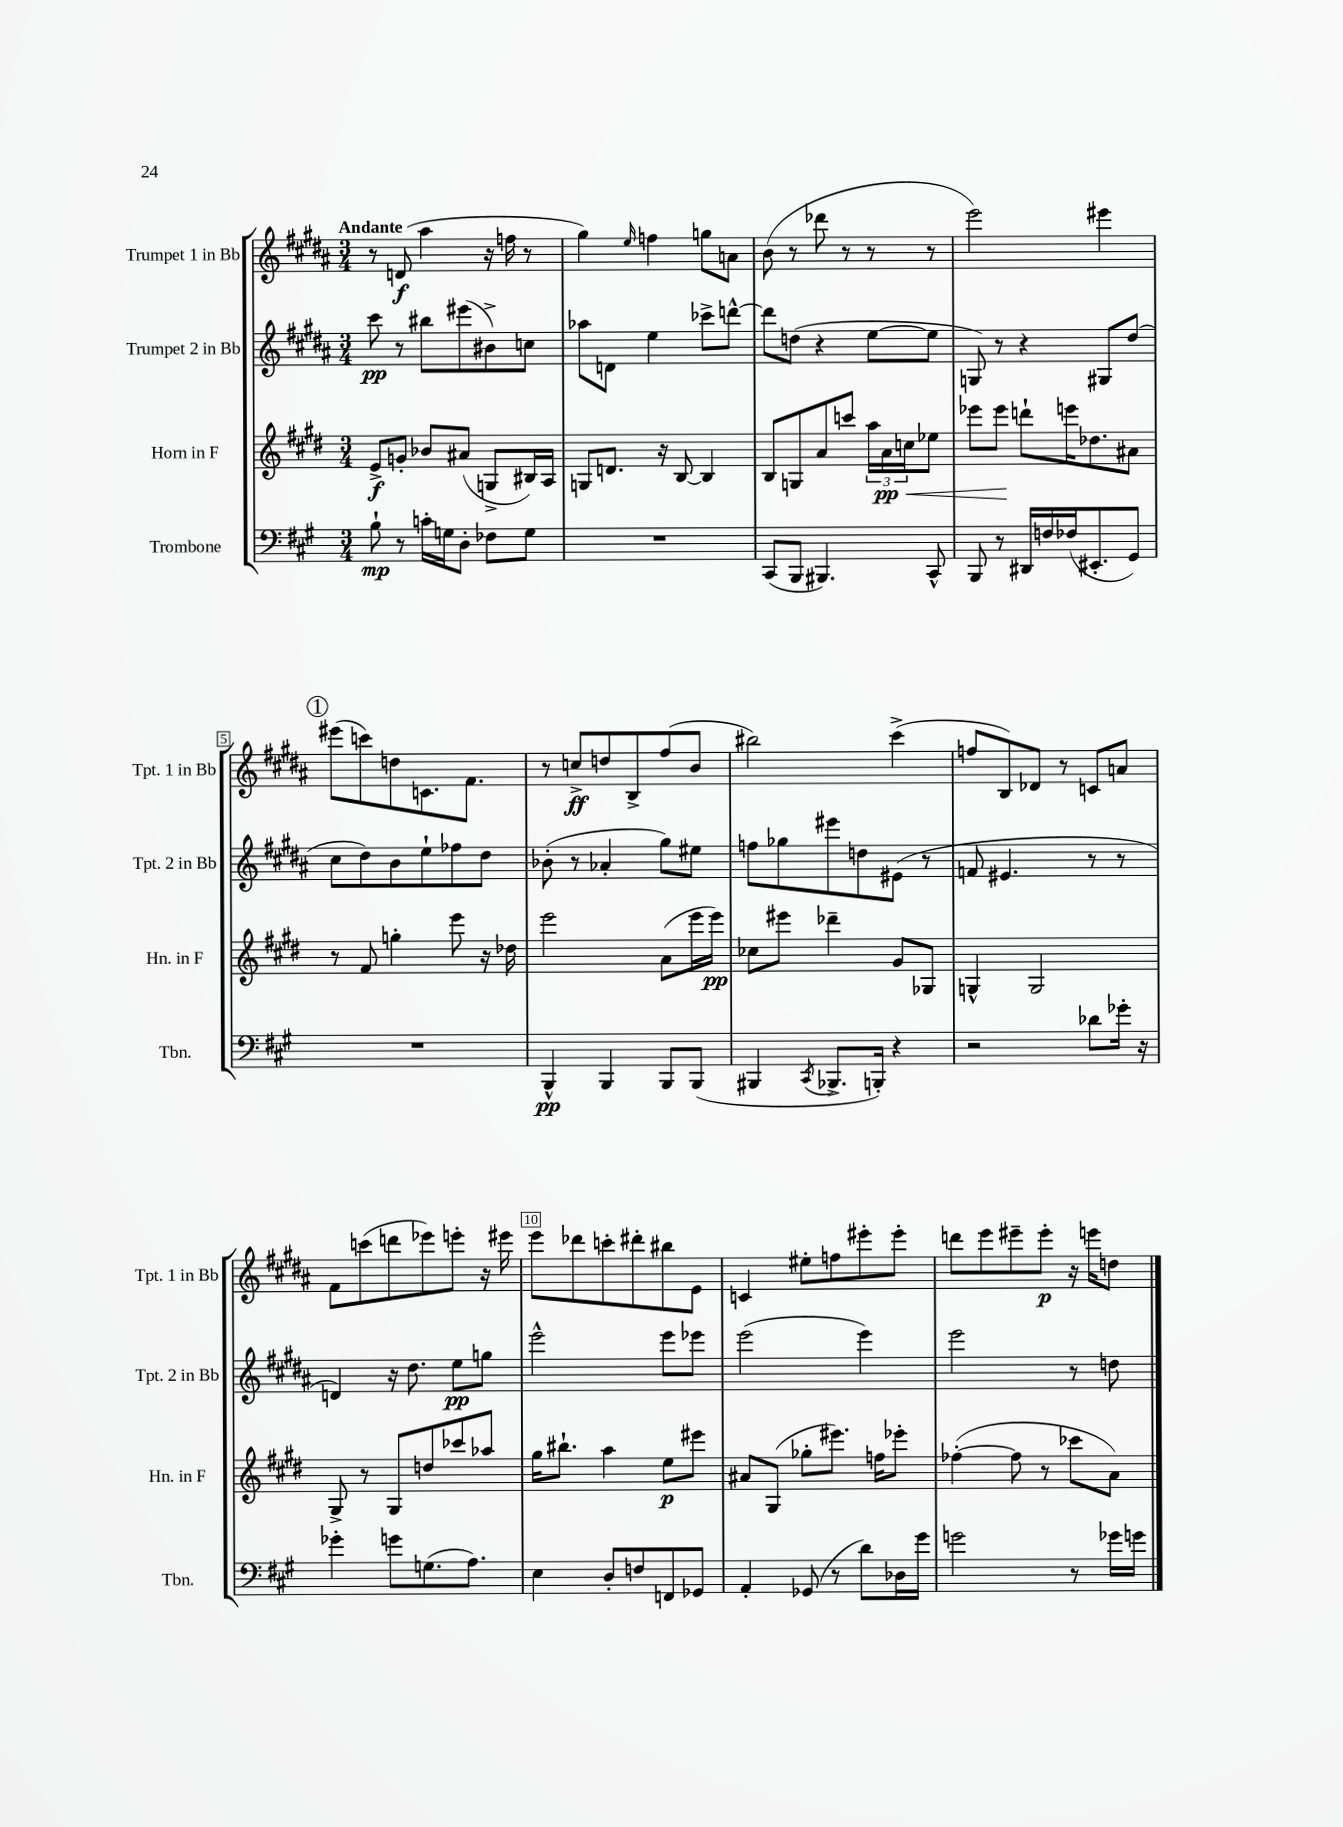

**kern	**dynam	**kern	**dynam	**kern	**dynam	**kern	**dynam
*part4	*part4	*part3	*part3	*part2	*part2	*part1	*part1
*staff4	*staff4	*staff3	*staff3	*staff2	*staff2	*staff1	*staff1
*I"Trombone	*	*I"Horn in F	*	*I"Trumpet 2 in Bb	*	*I"Trumpet 1 in Bb	*
*I'Tbn.	*	*I'Hn. in F	*	*I'Tpt. 2 in Bb	*	*I'Tpt. 1 in Bb	*
*clefF4	*	*clefG2	*	*clefG2	*	*clefG2	*
*k[f#c#g#]	*	*k[f#c#g#d#]	*	*k[f#c#g#d#a#]	*	*k[f#c#g#d#a#]	*
*M3/4	*	*M3/4	*	*M3/4	*	*M3/4	*
=1	=1	=1	=1	=1	=1	=1	=1
!	!	!	!	!	!	!LO:TX:a:B:t=Andante	!
8B`\	mp	8e^/L	f	8ccc#\	pp	8r	.
8r	.	8gn'/J	.	8r	.	(8dn/	f
16cn'\LL	.	8b-X/L	.	8bb#X\L	.	4aa#\	.
16Gn\J	.	.	.	.	.	.	.
8D'\J	.	(8a#X/J	.	(8eee#X\	.	.	.
8F-X\L	.	8Gn^/L	.	8b#X^\)	.	16r	.
.	.	.	.	.	.	16ffn\	.
8G\J	.	16B#X/L)	.	8ccn\J	.	8r	.
.	.	16A/JJ	.	.	.	.	.
=2	=2	=2	=2	=2	=2	=2	=2
2.r	.	8Gn/L	.	8aa-X\L	.	4gg#\)	.
.	.	8.dn/J	.	8dn\J	.	.	.
.	.	.	.	.	.	16qqee/	.
.	.	.	.	4ee\	.	4ffn\	.
.	.	16r	.	.	.	.	.
.	.	[8B/	.	.	.	.	.
.	.	4B/]	.	8ccc-X^\L	.	8ggn\L	.
.	.	.	.	[8dddn^^\J	.	8an\J	.
=3	=3	=3	=3	=3	=3	=3	=3
(8CC#/L	.	8B/L	.	8ddd\L]	.	(8b\	.
8BBB/J	.	8Gn/	.	(8ddn\J	.	8r	.
4.BBB#X/)	.	8a/	.	4r	.	8ddd-X\	.
.	.	8cccn/J	.	.	.	8r	.
.	.	24aa\LL	.	[8ee\L	.	8r	.
!	!	!	!LO:HP:b	!	!	!	!
.	.	24a\	< pp	.	.	.	.
.	.	24ccn\J	.	.	.	.	.
8CC#^^/	.	8ee-X\J	.	8ee\J]	.	8r	.
=4	=4	=4	=4	=4	=4	=4	=4
8BBB/	.	8eee-X\L	.	8Gn/)	.	2eee\)	.
8r	.	8eee-\J	.	8r	.	.	.
16DD#X/LL	.	8dddn`\L	[	4r	.	.	.
16Fn/	.	.	.	.	.	.	.
(16F-X/J	.	16eeen\K	.	.	.	.	.
8.EE#X'/	.	8.dd-X\	.	.	.	.	.
.	.	.	.	8G#X/L	.	4eee#X\	.
8GG#/J)	.	8a#X\J	.	(8dd#/J	.	.	.
!!LO:LB:g=z
!!LO:REH:place=s1:t=1
=5	=5	=5	=5	=5	=5	=5	=5
2.r	.	8r	.	8cc#\L	.	(8eee#X\L	.
.	.	8f#/	.	8dd#\)	.	8cccn\)	.
.	.	4ggn'\	.	8b\	.	8ddn\	.
.	.	.	.	8ee`\	.	8.cn\	.
.	.	8eee\	.	8ff-X\	.	.	.
.	.	.	.	.	.	8.f#\J	.
.	.	16r	.	8dd#\J	.	.	.
.	.	16dd-X\	.	.	.	.	.
=6	=6	=6	=6	=6	=6	=6	=6
4BBB^^/	pp	2eee\	.	(8b-X'\	.	8r	.
.	.	.	.	8r	.	8ccn^/L	ff
4BBB/	.	.	.	4a-X'/	.	8ddn/	.
.	.	.	.	.	.	8B^/	.
8BBB/L	.	(8a\L	.	8gg#\L)	.	(8ff#/	.
(8BBB/J	.	16eee\L	.	8ee#X\J	.	8b/J	.
.	.	16eee\JJ)	pp	.	.	.	.
=7	=7	=7	=7	=7	=7	=7	=7
4BBB#X/	.	8cc-X\L	.	8ffn\L	.	2bb#X\)	.
.	.	8eee#X\J	.	8gg-X\	.	.	.
8qCC#/	.	.	.	.	.	.	.
8.BBB-X^/L	.	4ddd-X~\	.	8eee#X\	.	.	.
.	.	.	.	8ddn\	.	.	.
16BBBn'/Jk)	.	.	.	.	.	.	.
4r	.	8g#/L	.	(8e#X\J	.	(4ccc#^\	.
.	.	8G-X/J	.	8r	.	.	.
=8	=8	=8	=8	=8	=8	=8	=8
2r	.	4Gn^^/	.	8fn/	.	8ffn/L	.
.	.	.	.	4.e#X/	.	8B/)	.
.	.	2G/	.	.	.	8d-X/J	.
.	.	.	.	.	.	8r	.
8d-X\L	.	.	.	8r	.	8cn/L	.
16g-X'\Jk	.	.	.	8r	.	8an/J	.
16r	.	.	.	.	.	.	.
!!LO:LB:g=z
=9	=9	=9	=9	=9	=9	=9	=9
4g-X'\	.	8G#^/	.	4dn/)	.	8f#\L	.
.	.	8r	.	.	.	(8cccn\	.
8gn\L	.	8G#/L	.	16r	.	8dddn\	.
.	.	.	.	8.dd#\	.	.	.
(8.Gn\	.	8ddn/	.	.	.	8eee-X\)	.
.	.	8ccc-X/	.	8ee\L	pp	8eeen'\J	.
8.A\J)	.	.	.	.	.	.	.
.	.	8aa-X/J	.	8ggn\J	.	16r	.
.	.	.	.	.	.	16eee#X\	.
=10	=10	=10	=10	=10	=10	=10	=10
4E\	.	16gg#\KL	.	2eee^^\	.	8eee\L	.
.	.	8.bb#X`\J	.	.	.	.	.
.	.	.	.	.	.	8ddd-X\	.
8D'/L	.	4aa\	.	.	.	8cccn'\	.
8Fn/	.	.	.	.	.	8ddd#X'\	.
8FFn/	.	8ee\L	p	8eee\L	.	8bb#X\	.
8GG-X/J	.	8eee#X\J	.	8eee-X\J	.	8e\J	.
=11	=11	=11	=11	=11	=11	=11	=11
4AA'/	.	8a#X/L	.	(2eee\	.	4cn/	.
.	.	(8G#/J	.	.	.	.	.
(8GG-X/	.	8gg-X'\L	.	.	.	8ee#X'\L	.
8r	.	8.eee#X\J)	.	.	.	8ffn\	.
8d\L)	.	.	.	4eee\)	.	8eee#X'\	.
.	.	16ffn\KL	.	.	.	.	.
16D-X\L	.	8eee-X'\J	.	.	.	8eee#'\J	.
16g#\JJ	.	.	.	.	.	.	.
=12	=12	=12	=12	=12	=12	=12	=12
2gn\	.	([4ff-X'\	.	2eee\	.	8dddn\L	.
.	.	.	.	.	.	8eee\	.
.	.	8ff-\]	.	.	.	8eee#X~\	.
.	.	8r	.	.	.	8eee#'\J	p
8r	.	8ccc-X\L	.	8r	.	16r	.
.	.	.	.	.	.	16eeen\KL	.
16g-X\LL	.	8a\J)	.	8ddn\	.	8ddn\J	.
16gn\JJ	.	.	.	.	.	.	.
==	==	==	==	==	==	==	==
*-	*-	*-	*-	*-	*-	*-	*-
